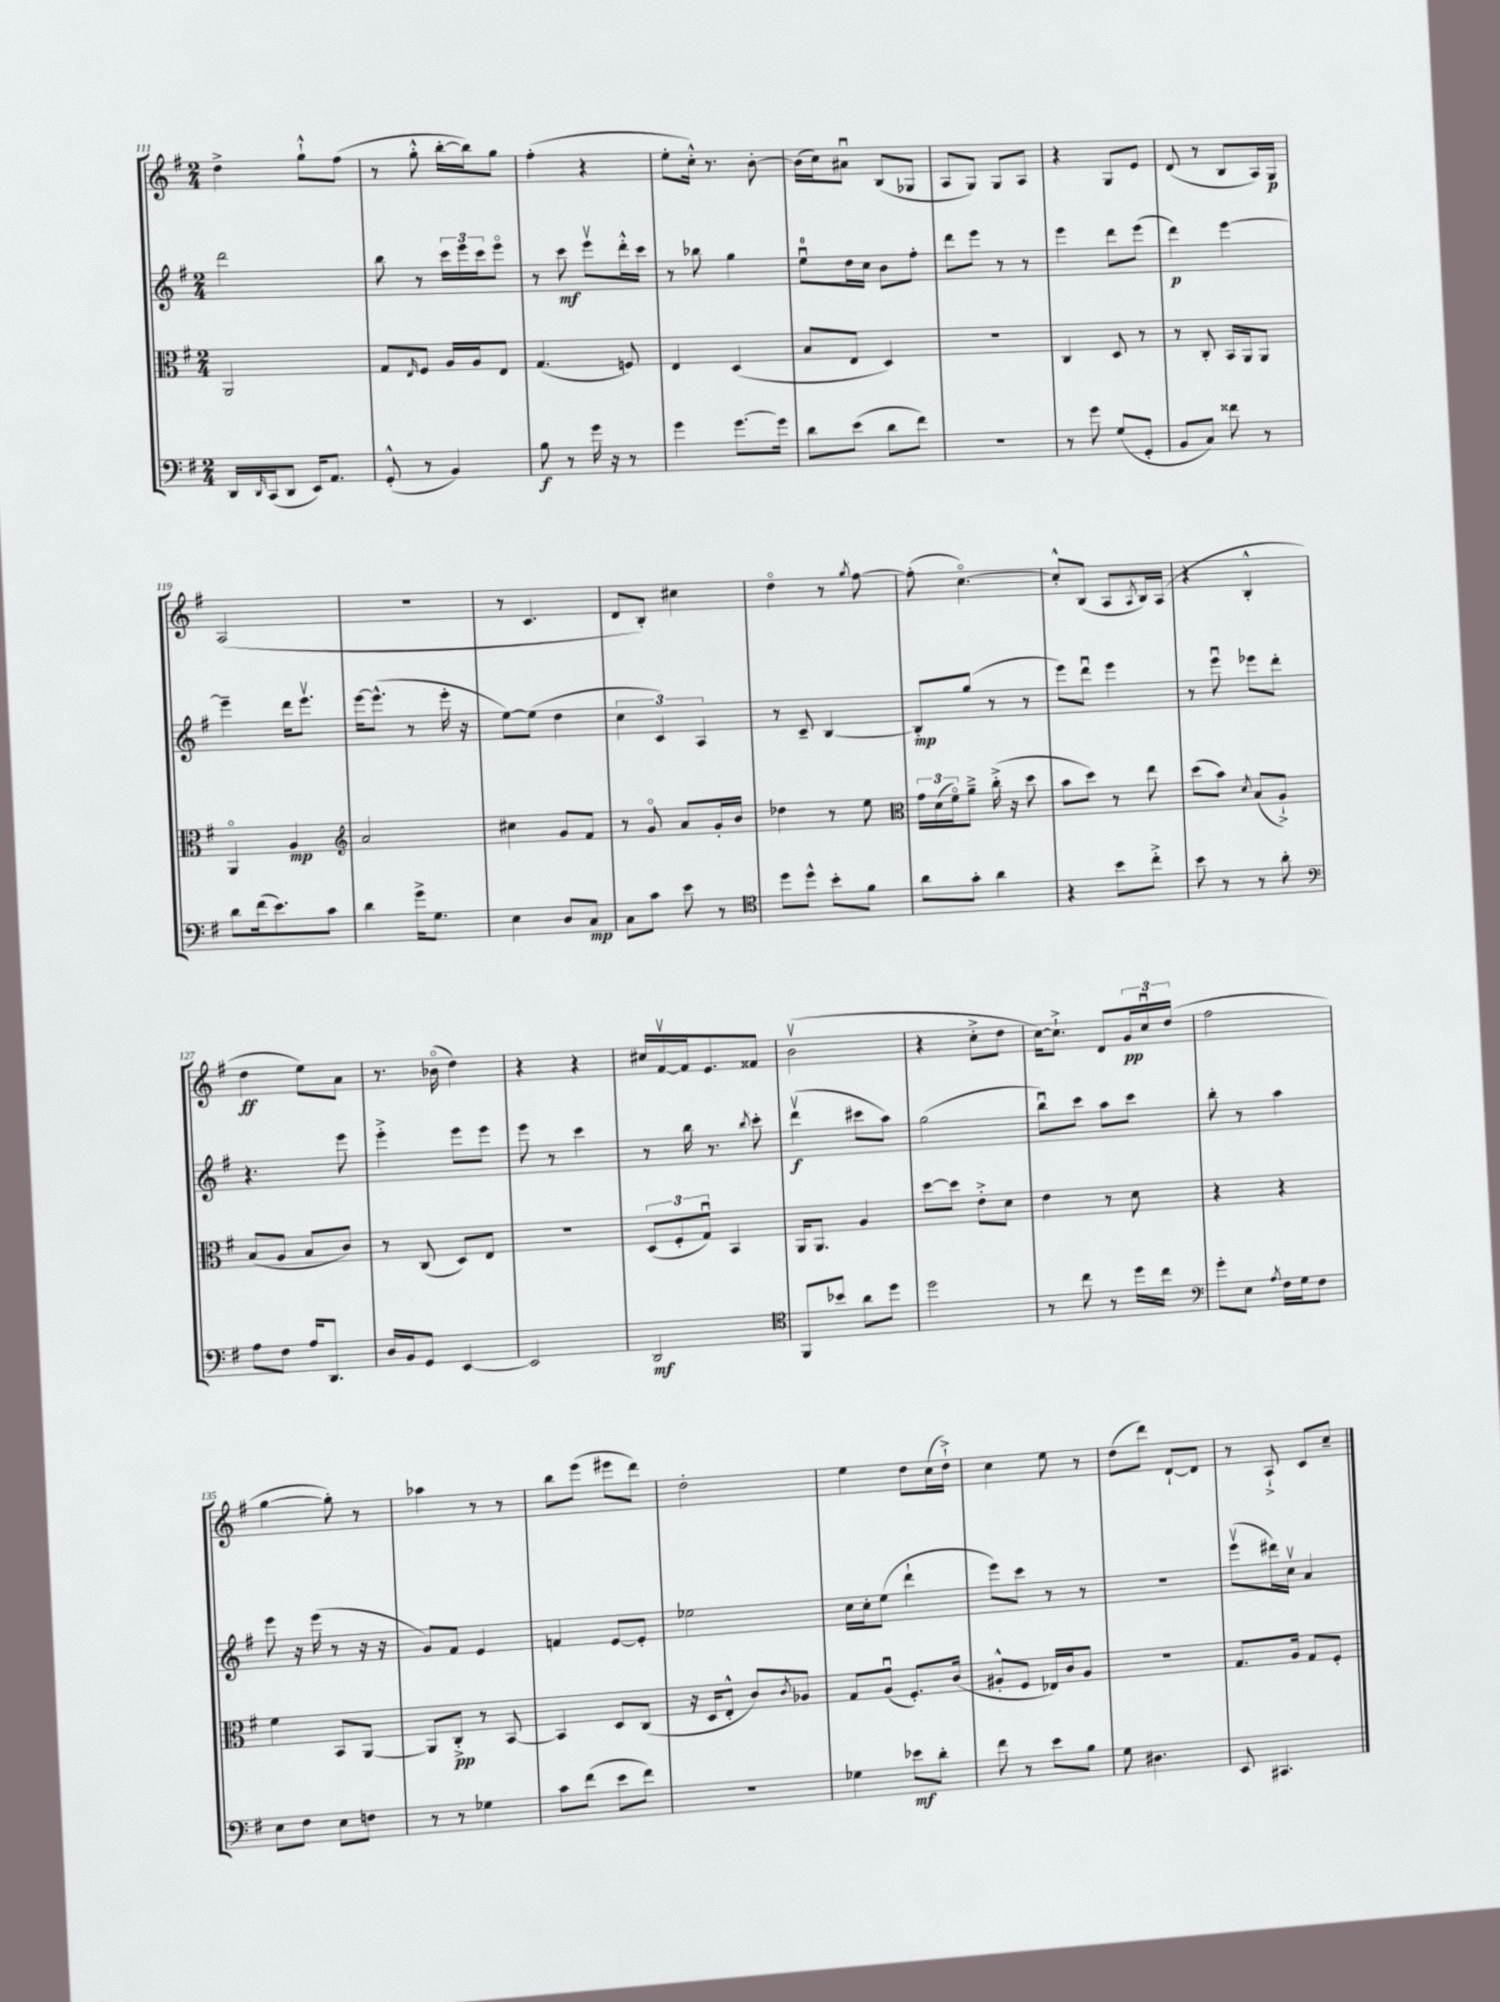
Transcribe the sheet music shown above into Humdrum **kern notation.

**kern	**dynam	**kern	**dynam	**kern	**dynam	**kern	**dynam
*part4	*part4	*part3	*part3	*part2	*part2	*part1	*part1
*staff4	*staff4	*staff3	*staff3	*staff2	*staff2	*staff1	*staff1
*clefF4	*	*clefC3	*	*clefG2	*	*clefG2	*
*k[f#]	*	*k[f#]	*	*k[f#]	*	*k[f#]	*
*M2/4	*	*M2/4	*	*M2/4	*	*M2/4	*
=111	=111	=111	=111	=111	=111	=111	=111
16DD/LL	.	2AA/	.	2ddd\	.	4dd^\	.
16qqDD/	.	.	.	.	.	.	.
(16CC/J	.	.	.	.	.	.	.
8DD/J	.	.	.	.	.	.	.
16EE/KL)	.	.	.	.	.	8gg`^^\L	.
8.AA/J	.	.	.	.	.	.	.
.	.	.	.	.	.	(8ff#\J	.
=112	=112	=112	=112	=112	=112	=112	=112
(8GG'^^/	.	8G/L	.	8bb\	.	8r	.
.	.	16qqE/	.	.	.	.	.
8r	.	8F#/J	.	8r	.	8gg'^^\	.
4BB/)	.	16A/LL	.	24ccc\LL	.	[16bb'\LL	.
.	.	.	.	24eee\	.	.	.
.	.	16A/J	.	.	.	16bb\J])	.
.	.	.	.	24ccc\J	.	.	.
.	.	8E/J	.	8eee\J	.	8gg\J	.
=113	=113	=113	=113	=113	=113	=113	=113
8B\	f	(4.G/	.	8r	.	(4ff#'\	.
8r	.	.	.	8ccc\	mf	.	.
16g\	.	.	.	8eeev\L	.	4r	.
16r	.	.	.	.	.	.	.
8r	.	8Fn/)	.	16ddd'^^\L	.	.	.
.	.	.	.	16ccc\JJ	.	.	.
=114	=114	=114	=114	=114	=114	=114	=114
4g\	.	4E/	.	8r	.	8ee'\L	.
.	.	.	.	8bb-X\	.	16cc'^^\Jk)	.
.	.	.	.	.	.	8.r	.
[8.g\L	.	(4D/	.	4gg\	.	.	.
.	.	.	.	.	.	[8b'\	.
16g\Jk]	.	.	.	.	.	.	.
=115	=115	=115	=115	=115	=115	=115	=115
8d\L	.	8B/L	.	8eeu\L	.	(16b\LL]	.
.	.	.	.	.	.	16cc\J)	.
(8e\J	.	8E/J	.	16dd\L	.	8a#Xu\J	.
.	.	.	.	16cc\JJ	.	.	.
8d\L	.	4D/)	.	8b\L	.	(8B/L	.
8f#\J)	.	.	.	8ff#'\J	.	8G-X/J	.
=116	=116	=116	=116	=116	=116	=116	=116
2r	.	2r	.	8ddd\L	.	8A/L	.
.	.	.	.	8eee\J	.	8G/J)	.
.	.	.	.	8r	.	8G/L	.
.	.	.	.	8r	.	8A/J	.
=117	=117	=117	=117	=117	=117	=117	=117
8r	.	4C/	.	4eee\	.	4r	.
8g\	.	.	.	.	.	.	.
(8G/L	.	8D/	.	8ddd\L	.	8G/L	.
8GG'/J	.	8r	.	(8eee\J	.	8e/J	.
=118	=118	=118	=118	=118	=118	=118	=118
8BB/L	.	8r	.	4ddd\)	p	(8d/	.
8C/J)	.	8C'/	.	.	.	8r	.
8f##X\	.	16BB/LL	.	[4eee\	.	8B/L	.
.	.	16AA/J	.	.	.	.	.
8r	.	8AA/J	.	.	.	16A/L)	.
.	.	.	.	.	.	16G/JJ	p
!!LO:LB:g=z
=119	=119	=119	=119	=119	=119	=119	=119
8d\L	.	4AA/	.	4eee~\]	.	(2A/	.
(16f#\k	.	.	.	.	.	.	.
8.e\)	.	.	.	.	.	.	.
.	.	4A/	mp	16ddd\KL	.	.	.
.	.	.	.	8.eeev\J	.	.	.
8c\J	.	.	.	.	.	.	.
=120	=120	=120	=120	=120	=120	=120	=120
*	*	*clefG2	*	*	*	*	*
4d\	.	2a/	.	[16eee\KL	.	2r	.
.	.	.	.	(8.eee^^\J]	.	.	.
16g^\KL	.	.	.	8r	.	.	.
8.G\J	.	.	.	.	.	.	.
.	.	.	.	16eee'\	.	.	.
.	.	.	.	16r	.	.	.
=121	=121	=121	=121	=121	=121	=121	=121
4E\	.	4cc#X\	.	[8ee\L)	.	8r	.
.	.	.	.	(8ee\J]	.	4.c/	.
8D/L	.	8g/L	.	4dd\	.	.	.
8C/J	mp	8f#/J	.	.	.	.	.
=122	=122	=122	=122	=122	=122	=122	=122
8C\L	.	8r	.	6cc\	.	8d/L	.
8c\J	.	8g/	.	.	.	8B'/J)	.
.	.	.	.	6c/)	.	.	.
8e\	.	8a/L	.	.	.	4cc#X\	.
.	.	.	.	6A/	.	.	.
8r	.	16g'/L	.	.	.	.	.
.	.	16b/JJ	.	.	.	.	.
=123	=123	=123	=123	=123	=123	=123	=123
*clefC4	*	*	*	*	*	*	*
8dd\L	.	4dd-X\	.	8r	.	4dd\	.
8dd^^\J	.	.	.	8c~/	.	.	.
8b'\L	.	8r	.	[4B/	.	8r	.
.	.	.	.	.	.	8qgg/	.
8f#\J	.	8ee\	.	.	.	[8ff#\	.
=124	=124	=124	=124	=124	=124	=124	=124
*	*	*clefC3	*	*	*	*	*
8a\L	.	24g\LL	.	8B'/L]	mp	(8ff#'\]	.
.	.	(24d\	.	.	.	.	.
.	.	24f#\J)	.	.	.	.	.
8g'\J	.	8a~^\J	.	(8gg/J	.	[4.cc\)	.
4a\	.	(16cc'^\	.	8r	.	.	.
.	.	16r	.	.	.	.	.
.	.	8dd\	.	8r	.	.	.
=125	=125	=125	=125	=125	=125	=125	=125
4r	.	8b\L	.	8eee\L)	.	8cc'^^/L]	.
.	.	8dd\J)	.	8dddu\J	.	(8B/J	.
8b\L	.	8r	.	4eee\	.	8A/L	.
.	.	.	.	.	.	8qA/	.
8cc'^\J	.	8ee\	.	.	.	16B/L)	.
.	.	.	.	.	.	(16A/JJ	.
=126	=126	=126	=126	=126	=126	=126	=126
8b\	.	(8dd\L	.	8r	.	4r	.
8r	.	8b\J)	.	8eeeu\	.	.	.
.	.	8qd/	.	.	.	.	.
8r	.	(8B/L	.	8eee-X\L	.	4B'^^/	.
8a'\	.	8A`^/J)	.	8ddd'\J	.	.	.
!!LO:LB:g=z
=127	=127	=127	=127	=127	=127	=127	=127
*clefF4	*	*	*	*	*	*	*
8A\L	.	(8B/L	.	4.r	.	4dd\	ff
8F#\J	.	8A/J	.	.	.	.	.
16A/KL	.	8B/L	.	.	.	8ee\L)	.
8.DD/J	.	.	.	.	.	.	.
.	.	8c/J)	.	8eee\	.	8a\J	.
=128	=128	=128	=128	=128	=128	=128	=128
16D/LL	.	8r	.	4eee'^\	.	8.r	.
16BB/J	.	.	.	.	.	.	.
8GG/J	.	(8C/	.	.	.	.	.
.	.	.	.	.	.	(16b-X\	.
[4EE/	.	8D/L)	.	8eee\L	.	4dd\)	.
.	.	8E/J	.	8eee\J	.	.	.
=129	=129	=129	=129	=129	=129	=129	=129
2EE/]	.	2r	.	8eee\	.	4r	.
.	.	.	.	8r	.	.	.
.	.	.	.	4ccc\	.	4r	.
=130	=130	=130	=130	=130	=130	=130	=130
2DD/	mf	(12D/L	.	8r	.	16cc#X/LL	.
.	.	.	.	.	.	[16f#v/	.
.	.	12F#'/	.	.	.	.	.
.	.	.	.	16bb\	.	16f#/J]	.
.	.	12Gu/J)	.	.	.	.	.
.	.	.	.	8.r	.	8.e/	.
.	.	4BB/	.	.	.	.	.
.	.	.	.	8qbb/	.	.	.
.	.	.	.	8ccc'\	.	8f##X/J	.
=131	=131	=131	=131	=131	=131	=131	=131
*clefC4	*	*	*	*	*	*	*
8FF#/L	.	16AA/KL	.	(4dddv\	f	(2bv\	.
.	.	8.AA/J	.	.	.	.	.
8b-X/J	.	.	.	.	.	.	.
8a\L	.	4A/	.	8ccc#X\L	.	.	.
8dd\J	.	.	.	8aa\J)	.	.	.
=132	=132	=132	=132	=132	=132	=132	=132
2dd\	.	[8dd\L	.	(2gg\	.	4r	.
.	.	8dd\J]	.	.	.	.	.
.	.	8e'^\L	.	.	.	8cc'^\L	.
.	.	8d\J	.	.	.	8dd\J	.
=133	=133	=133	=133	=133	=133	=133	=133
8r	.	4e\	.	8bbu\L)	.	[16cc\KL)	.
.	.	.	.	.	.	8.cc`^\J]	.
8cc\	.	.	.	8ccc\J	.	.	.
8r	.	8r	.	8aa\L	.	8d/L	.
16dd\LL	.	8d\	.	8ccc\J	.	24g/L	pp
.	.	.	.	.	.	24ccu/	.
16cc\JJ	.	.	.	.	.	.	.
.	.	.	.	.	.	(24dd/JJ	.
=134	=134	=134	=134	=134	=134	=134	=134
*clefF4	*	*	*	*	*	*	*
8g'\L	.	4r	.	8bb'\	.	2ff#\	.
8E\J	.	.	.	8r	.	.	.
8qA/	.	.	.	.	.	.	.
16F#\LL	.	4r	.	4aa\	.	.	.
16G\J	.	.	.	.	.	.	.
8F#\J	.	.	.	.	.	.	.
!!LO:LB:g=z
=135	=135	=135	=135	=135	=135	=135	=135
8E\L	.	4f#\	.	8eee\	.	[4gg\	.
8F#\J	.	.	.	16r	.	.	.
.	.	.	.	(16eee\	.	.	.
8E\L	.	8BB/L	.	8r	.	8gg'\])	.
8Fn\J	.	[8AA/J	.	16r	.	8r	.
.	.	.	.	16r	.	.	.
=136	=136	=136	=136	=136	=136	=136	=136
8r	.	8AA/L]	.	8g/L)	.	4aa-X\	.
8r	.	8C'^/J	pp	8f#/J	.	.	.
4G-X\	.	8r	.	4e/	.	8r	.
.	.	[8BB/	.	.	.	8r	.
=137	=137	=137	=137	=137	=137	=137	=137
8c\L	.	4BB/]	.	4fn/	.	8bb\L	.
(8f#\J	.	.	.	.	.	(8eee\J	.
8e\L	.	8D/L	.	[8e/L	.	8eee#X\L	.
8f#\J)	.	(8C/J	.	8e'/J]	.	8ddd\J)	.
=138	=138	=138	=138	=138	=138	=138	=138
2r	.	16r	.	2ee-X\	.	2dd'\	.
.	.	16D/KL	.	.	.	.	.
.	.	8E'^^/J	.	.	.	.	.
.	.	8c/L)	.	.	.	.	.
.	.	8qc/	.	.	.	.	.
.	.	8A-X/J	.	.	.	.	.
=139	=139	=139	=139	=139	=139	=139	=139
4G-X\	.	8G/L	.	16cc\LL	.	4ee\	.
.	.	.	.	16cc'\J	.	.	.
.	.	(8Au/J	.	(8ee\J	.	.	.
8e-X\L	mf	8.F#'/L)	.	4ddd`\	.	8dd\L	.
8d'\J	.	.	.	.	.	(16cc\L	.
.	.	(16c/Jk	.	.	.	16dd`^\JJ)	.
=140	=140	=140	=140	=140	=140	=140	=140
8f#\	.	8A#X'^^/L	.	8eee\L)	.	4cc\	.
8r	.	8F#/J	.	8ccc\J	.	.	.
8e\L	.	16E-X/LL)	.	8r	.	8ee\	.
.	.	16c/J	.	.	.	.	.
8B\J	.	8A#/J	.	8r	.	8r	.
=141	=141	=141	=141	=141	=141	=141	=141
8G\	.	2r	.	2r	.	(8dd\L	.
4.D#X\	.	.	.	.	.	8ddd\J)	.
.	.	.	.	.	.	[8d`/L	.
.	.	.	.	.	.	8d/J]	.
=142	=142	=142	=142	=142	=142	=142	=142
8EE/	.	8.G/L	.	(8eeev\L	.	8r	.
4.CC#X/	.	.	.	16ddd#X\L)	.	8A`^/	.
.	.	16A/Jk	.	16ccv\JJ	.	.	.
.	.	8G/L	.	4a/	.	8c/L	.
.	.	8F#'/J	.	.	.	8cc~/J	.
==	==	==	==	==	==	==	==
*-	*-	*-	*-	*-	*-	*-	*-
